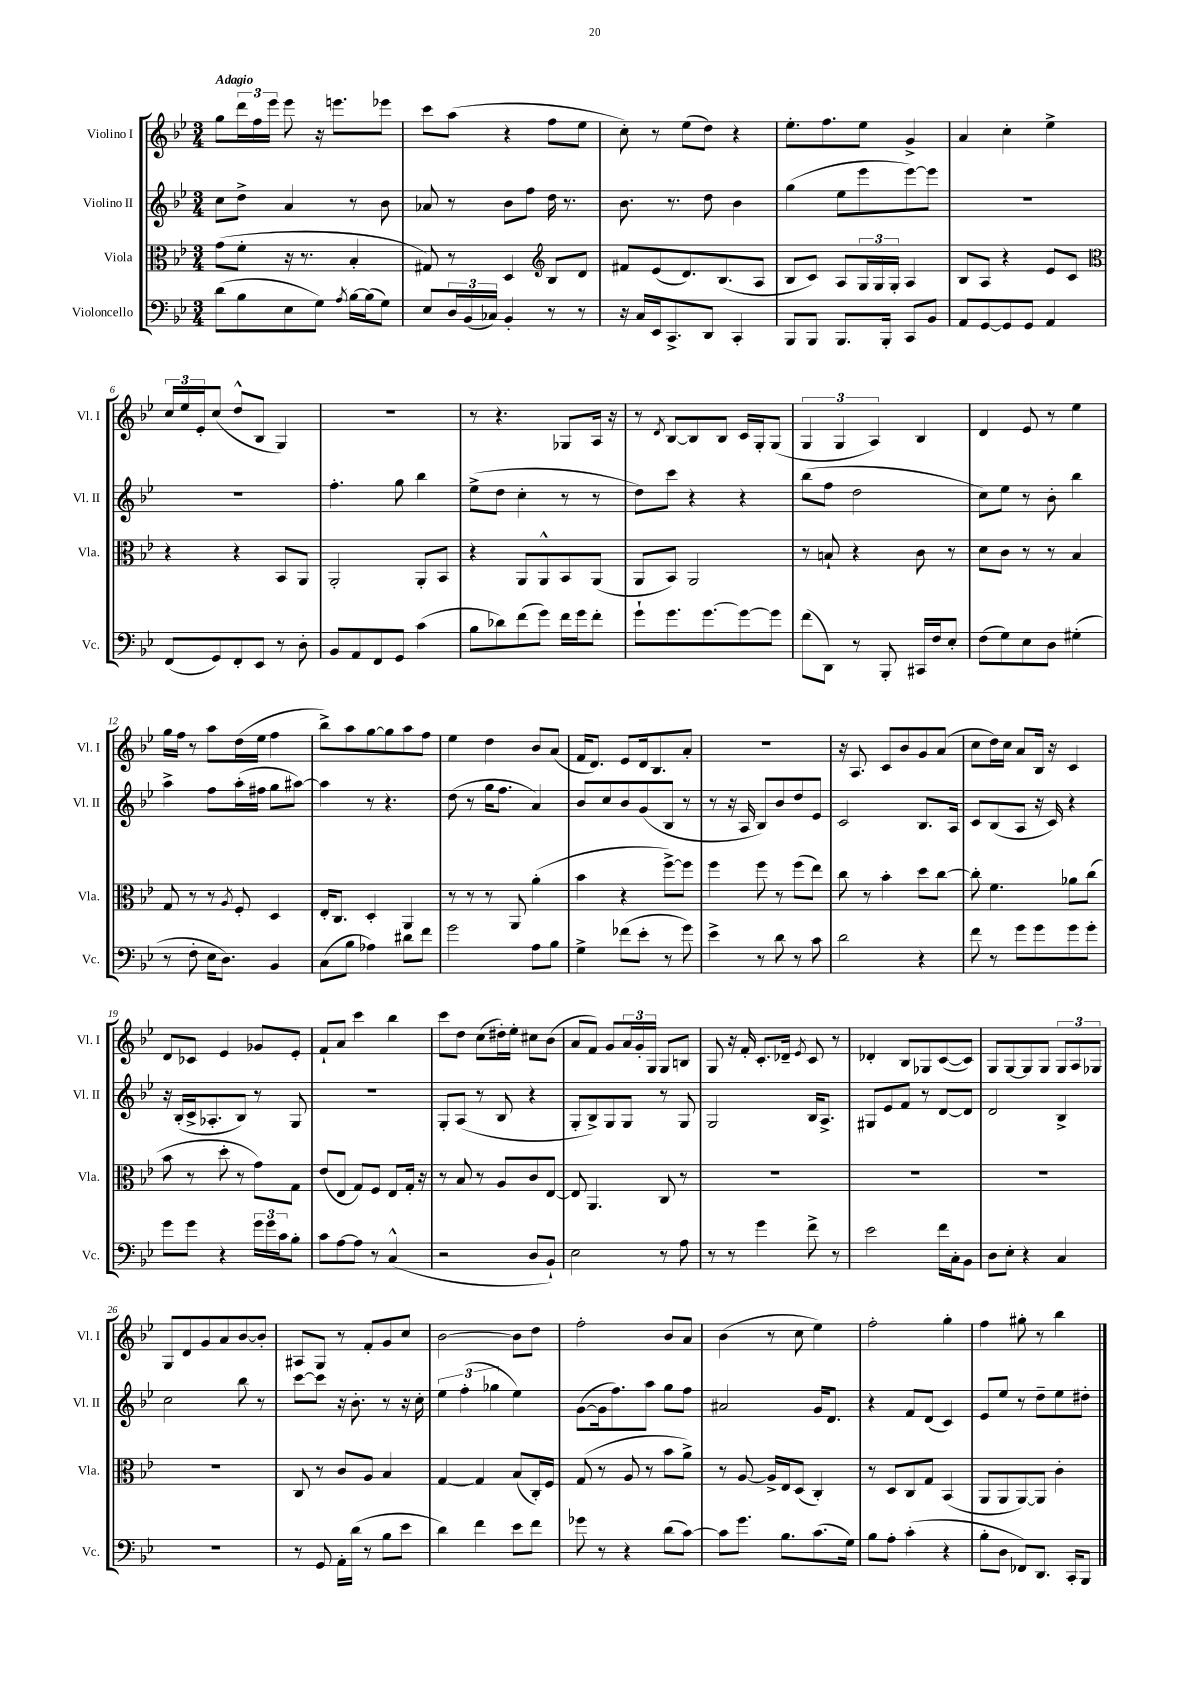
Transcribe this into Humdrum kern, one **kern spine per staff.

**kern	**kern	**kern	**kern
*staff4	*staff3	*staff2	*staff1
*clefF4	*clefC3	*clefG2	*clefG2
*k[b-e-]	*k[b-e-]	*k[b-e-]	*k[b-e-]
*M3/4	*M3/4	*M3/4	*M3/4
(8d\L	(8g\L	8cc\L	8gg\L
8B-\	8f'\J	8dd^\J	24ddd\L
.	.	.	24ff\
.	.	.	24eee-\JJ
8E-\	16r	4a/	8eee-\
.	8.r	.	.
8G\J)	.	.	16r
.	.	.	8.eee\L
8qA/	.	.	.
[16B-\LL	4B-'/	8r	.
(16B-\]J	.	.	.
8G\J)	.	8b-\	8eee-\J
=	=	=	=
8E-/L	8G#/)	8a-/	8ccc\L
24D/L	8r	8r	(8aa\J
(24BB-/	.	.	.
24C-/JJ)	.	.	.
4BB-'/	4D/	8b-\L	4r
.	.	8ff\J	.
*	*clefG2	*	*
8r	8B-/L	16dd\	8ff\L
.	.	8.r	.
8r	8d/J	.	8ee-\J
=	=	=	=
16r	8f#/L	8.b-\	8cc'\)
16C/LL	.	.	.
16EE-/J	(8e-/	.	8r
8.CC^/	.	8.r	.
.	8.d/)	.	(8ee-\L
8DD/J	.	8dd\	8dd\J)
.	(8.B-/	.	.
4CC'/	.	4b-\	4r
.	8A/J	.	.
=	=	=	=
8BBB-/L	8B-/L	(4gg\	8.ee-'\L
8BBB-/J	8c/J)	.	.
.	.	.	8.ff\
8.BBB-/L	8A/L	8ee-\L	.
.	24G/L	8eee-\	8ee-\J
.	24G/	.	.
16BBB-'/Jk	.	.	.
.	24G'/JJ	.	.
8CC/L	4A/	[8eee-\)	4g^/
8BB-/J	.	8eee-\]J	.
=	=	=	=
8AA/L	8B-/L	2.r	4a/
[8GG/	8A/J	.	.
8GG/]	4r	.	4cc'\
8GG/J	.	.	.
4AA/	8e-/L	.	4ee-^\
.	8c/J	.	.
=	=	=	=
*	*clefC3	*	*
(8FF/L	4r	2.r	24cc/LL
.	.	.	24ee-/
.	.	.	24e-'/J
8GG/)	.	.	(8cc/J
8FF'/	4r	.	8dd^^/L
8EE-/J	.	.	8B-/J
8r	8BB-/L	.	4G/)
8D'\	8AA/J	.	.
=	=	=	=
8BB-/L	2AA'/	4.ff'\	2.r
8AA/	.	.	.
8FF/	.	.	.
8GG/J	.	8gg\	.
(4c\	8AA'/L	4bb-\	.
.	8BB-/J	.	.
=	=	=	=
8B-\L	4r	(8ee-^\L	8r
8d-\)	.	8dd\J	4.r
(8f\	8AA/L	4cc'\	.
8g\J)	8AA^^/	.	.
16f\LL	8BB-/	8r	8G-/L
16g\J	.	.	.
8f'\J	(8AA/J	8r	16A/Jk
.	.	.	16r
=	=	=	=
8g`\L	8AA/L	8dd\L)	8r
.	.	.	8qd/
8.g\	8BB-/J)	8ccc\J	[8B-/L
.	2AA/	4r	8B-/]
[8.g\	.	.	.
.	.	.	8B-/J
8g\_	.	4r	16c/LL
.	.	.	16G'/J
8g\]J	.	.	(8G/J
=	=	=	=
(8f\L	8r	(8bb-\L	6G/
8DD\J)	8B`/	8ff\J	.
.	.	.	6G/
8r	4r	2dd\	.
.	.	.	6A/)
8BBB-'/	.	.	.
16CC#/LL	8c\	.	4B-/
16F/J	.	.	.
8E-'/J	8r	.	.
=	=	=	=
(8F\L	8d\L	8cc\L)	4d/
8G\)	8c\J	8ee-\J	.
8E-\	8r	8r	8e-/
8D\J	8r	8b-'\	8r
(4G#'\	4B-/	4bb-\	4ee-\
=	=	=	=
8r	8G/	4aa^\	16gg\LL
.	.	.	16ff\JJ
8F'\	8r	.	8r
16E-\LK	8r	8ff\L	8aa\L
8.D\J)	.	.	.
.	8qA/	.	.
.	8F'/	(16aa'\L	(16dd\L
.	.	16ff#\JJ	16ee-\JJ
4BB-/	4D/	8gg\L	4ff\
.	.	[8aa#\J)	.
=	=	=	=
(8C\L	16E-'/LK	4aa#\]	8bb-^\L)
.	8.C/J	.	.
8B-\J	.	.	8aa\
4A-\)	4D'/	8r	[8gg\
.	.	4.r	8gg\]
8d#\L	4AA/	.	8aa\
8f\J	.	.	8ff\J
=	=	=	=
2g\	8r	(8dd\	4ee-\
.	8r	8r	.
.	8r	16gg\LK	4dd\
.	.	8.ff\J	.
.	8AA/	.	.
8A\L	(4a'\	4a/)	8b-/L
8B-\J	.	.	(8a/J
=	=	=	=
4G^\	4b-\	8b-/L	16f/LK
.	.	.	8.d/J)
.	.	8cc/	.
(8f-\L	4r	8b-/	8e-/L
8e-'\J	.	(8g/	16d/k
.	.	.	8.B-/
8r	[8ff^\L)	8B-/J	.
8g\)	8ff\]J	8r	8a'/J
=	=	=	=
4e-^\	4ff\	8r	2.r
.	.	16r	.
.	.	16A/	.
8r	8ff\	8B-/L)	.
8d\	8r	8b-/	.
8r	(8ff\L	8dd/	.
8c\	8ee-\J)	8e-/J	.
=	=	=	=
2d\	8cc\	2c/	16r
.	.	.	8.A/
.	8r	.	.
.	4b-'\	.	8c/L
.	.	.	8b-/
4r	8dd\L	8.B-/L	8g/
.	[8cc\J	.	(8a/J
.	.	16A/Jk	.
=	=	=	=
8f\	8cc'\]	8c/L	8cc\L
8r	4.f\	(8B-/	16dd\L)
.	.	.	16cc\JJ
8g\L	.	8A/J	8a/L
8g\	.	16r	16B-/Jk
.	.	16c/)	16r
8g\	8a-\L	4r	4c/
8g'\J	(8cc\J	.	.
=	=	=	=
8g\L	8b-\	16r	8d/L
.	.	(16B-'/LL	.
8g\J	8r	16c^/J	8c-/J
.	.	8.A-'/	.
4r	8dd'\	.	4e-/
.	8r	8B-/J)	.
24g\LL	8g\L)	8r	8g-/L
24g\	.	.	.
24c\J	.	.	.
8B-'\J	8G\J	8G/	8e-'/J
=	=	=	=
8c\L	(8e-/L	2.r	8f`/L
[8A\	8E-/J	.	8a/J
8A\]J	8G/L)	.	4ccc\
8r	8F/J	.	.
(4C^^/	8E-/L	.	4bb-\
.	16G'/Jk	.	.
.	16r	.	.
=	=	=	=
2r	8r	8G'/L	8ccc\L
.	8B-/	(8A/J	8dd\J
.	8r	8r	(8cc\L
.	8A/L	8B-/	16dd#'\L)
.	.	.	16ee-'\JJ
8D/L	8c/	4r	8cc#\L
8BB-`/J)	[8E-/J	.	(8b-\J
=	=	=	=
2E-\	8E-/]	8G'/L	8a/L
.	4.AA/	8B-^/)	8f/J)
.	.	8G/	8g/L
.	.	8G/J	24a/L
.	.	.	24g'/
.	.	.	24G/JJ
8r	8C/	8r	8G/L
8A\	8r	8G/	8B/J
=	=	=	=
8r	2.r	2G/	8G/
8r	.	.	16r
.	.	.	16f'/
4g\	.	.	8.c'/L
.	.	.	16d-~/Jk
.	.	.	8qe-/
8f^\	.	16B-/LK	8c/
.	.	8.A^/J	.
8r	.	.	8r
=	=	=	=
2e-\	2.r	8G#/L	4d-'/
.	.	8e-/	.
.	.	8f/J	8B-/L
.	.	8r	8G-/
16f\LL	.	[8d/L	([8c/
16C'\J	.	.	.
8BB-\J	.	8d/]J	8c/]J)
=	=	=	=
8D\L	2.r	2d/	8G/L
8E-'\J	.	.	[8G/
4r	.	.	8G/]
.	.	.	8G/J
4C/	.	4B-^/	12G/L
.	.	.	12A/
.	.	.	12G-/J
=	=	=	=
2.r	2.r	2cc\	8G/L
.	.	.	8d/
.	.	.	8g/
.	.	.	8a/
.	.	8bb-\	[8b-/
.	.	8r	8b-'/]J
=	=	=	=
8r	8C/	[8ccc\L	8A#/L
8GG/	8r	8ccc\]J	8G/J
16AA'\LL	8c/L	16r	8r
(16d\JJ	.	8.b-'\	.
8r	8A/J	.	8f'/L
8B-\L	4B-/	8r	8g/
8e-\J	.	16r	8cc/J
.	.	16cc'\	.
=	=	=	=
4d\)	[4G/	6ee-\	[2b-\
.	.	(6ff'\	.
4f\	4G/]	.	.
.	.	6gg-\	.
8e-\L	(8B-/L	4ee-\)	8b-\]L
8f\J	16C'/L)	.	8dd\J
.	16F/JJ	.	.
=	=	=	=
8g-\	(8G/	([8g\L	2ff'\
8r	8r	16g\]k	.
.	.	8.ff\)	.
4r	8A/	.	.
.	8r	8aa\J	.
(8d\L	8b-\L	8gg\L	8b-/L
[8c\J)	8a^\J)	8ff\J	8a/J
=	=	=	=
8c\]L	8r	2a#/	(4b-\
8.g\J	[8A/	.	.
.	16A^/]LL	.	8r
8.B-\L	16E-/J	.	.
.	(8D/J	.	8cc\
(8.c\	4C'/)	16g/LK	4ee-\)
.	.	8.d/J	.
16G\Jk)	.	.	.
=	=	=	=
8B-\L	8r	4r	2ff'\
8A'\J	8D/L	.	.
(4c'\	8C/	8f/L	.
.	8G/J	(8d/J	.
4r	(4BB-/	4c/)	4gg'\
=	=	=	=
8B-'\L	8AA/L	8e-/L	4ff\
8D\J	8AA/	8ee-/J	.
8FF-/L)	[8AA/)	8r	8gg#'\
8.DD/J	8AA/]J	8dd~\L	8r
.	4c'\	8ee-\	4bb-\
16CC'/LK	.	.	.
8BBB-/J	.	8dd#'\J	.
==	==	==	==
*-	*-	*-	*-
